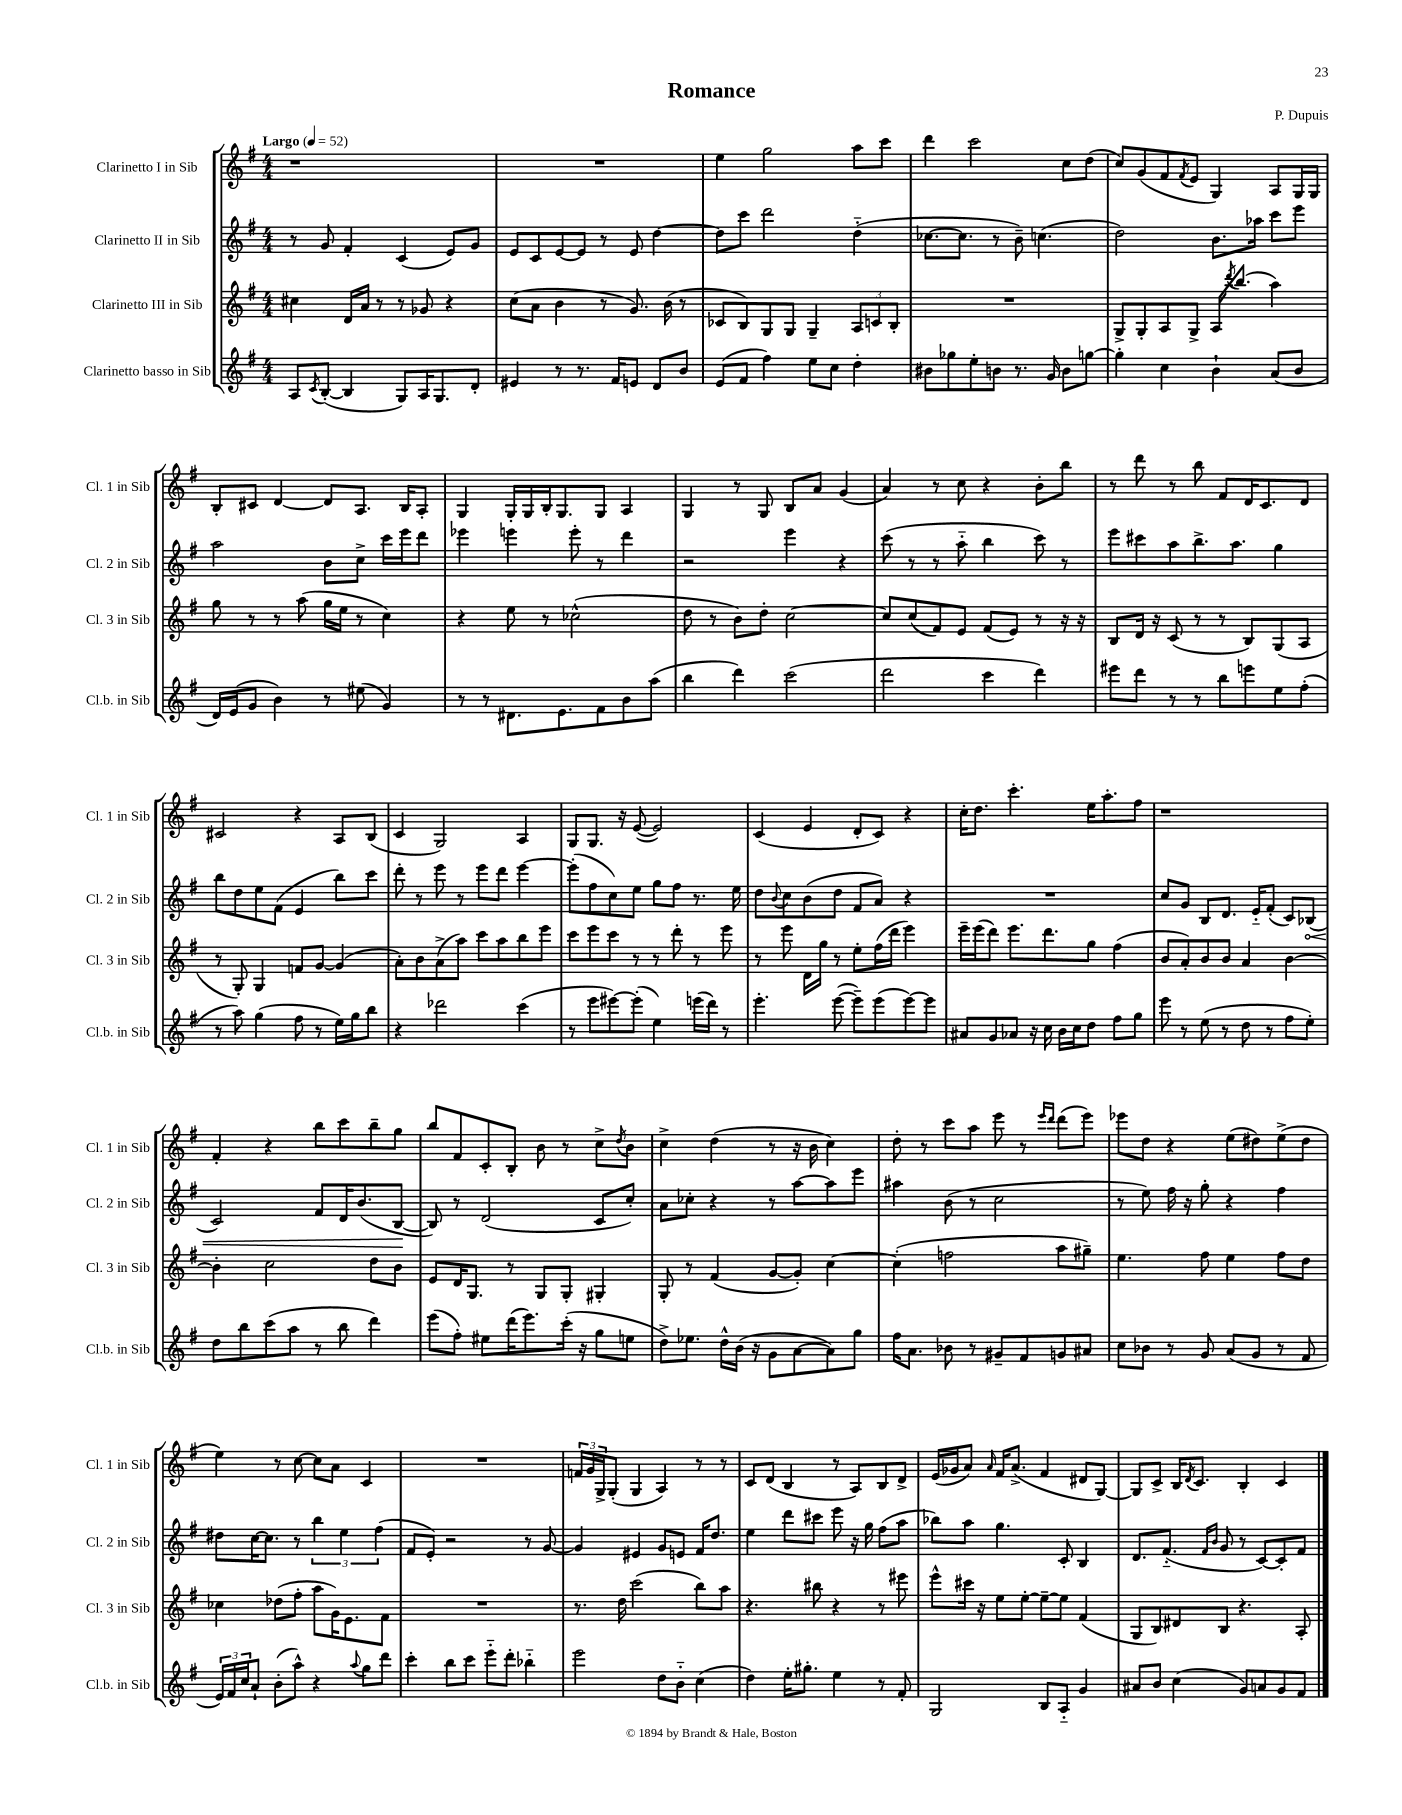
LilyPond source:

\header { title = "Romance" composer = "P. Dupuis" }
<<
\new StaffGroup <<
\new Staff = "s0" \with { instrumentName = "Clarinetto I in Sib" shortInstrumentName = "Cl. 1 in Sib" } {
    \clef treble \key g \major \numericTimeSignature \time 4/4 \tempo "Largo" 4 = 52
    r1 |
    R1 |
    e''4 g''2 a''8 c'''8 |
    d'''4 c'''2 c''8 d''8( |
    c''8) g'8( fis'8 \acciaccatura { fis'8 } e'8 g4) a8 g16 g16 |
    b8-. cis'8 d'4~ d'8 a8. b16 a8-. |
    g4 g16-. g16 b16-. g8. g8 a4 |
    g4 r8 g8 b8 a'8 g'4( |
    a'4) r8 c''8 r4 b'8-. b''8 |
    r8 d'''8 r8 b''8 fis'8 d'16 c'8. d'8 |
    cis'2 r4 a8 b8( |
    c'4 g2) a4 |
    g8 g8. r16 e'8~( e'2) |
    c'4( e'4 d'8-. c'8) r4 |
    c''16-. d''8. c'''4.-. e''16 a''8.-. fis''8 |
    r1 |
    fis'4-. r4 b''8 c'''8 b''8-- g''8 |
    b''8 fis'8 c'8-. b8-. b'8 r8 c''8-> \acciaccatura { d''8 } b'8 |
    c''4-> d''4( r8 r16 b'16 c''4) |
    d''8-. r8 c'''8 a''8 e'''8 r8 \grace { e'''16 d'''16 } d'''8( e'''8) |
    ees'''8 d''8 r4 e''8( dis''8) e''8->( dis''8 |
    e''4) r8 c''8~ c''8 a'8 c'4 |
    R1 |
    \tuplet 3/2 { f'16 g'16 g16-> } g8-.( g4 a4) r8 r8 |
    c'8 d'8( b4 r8 a8) b8 d'8-> |
    e'16( ges'16 a'8) \grace { a'16 } fis'16 a'8.->( fis'4 dis'8 g8~) |
    g8 c'8-> b16 \acciaccatura { d'8 } c'8. b4-. c'4 \bar "|." |
}
\new Staff = "s1" \with { instrumentName = "Clarinetto II in Sib" shortInstrumentName = "Cl. 2 in Sib" } {
    \clef treble \key g \major \numericTimeSignature \time 4/4
    r8 g'8 fis'4-. c'4( e'8) g'8 |
    e'8 c'8 e'8~ e'8 r8 e'8 d''4~ |
    d''8 c'''8 d'''2 d''4-_( |
    ces''8.~ ces''8. r8 b'8--) c''4.( |
    d''2) b'8. aes''16 c'''8 e'''8 |
    a''2 b'8 c''8-> c'''16 e'''16 d'''8 |
    ees'''4 e'''4 e'''8-. r8 d'''4 |
    r2 e'''4 r4 |
    c'''8( r8 r8 a''8-_ b''4 c'''8) r8 |
    e'''8 cis'''8 a''8 b''8.-> a''8. g''4 |
    b''8 d''8 e''8 fis'8( e'4 b''8) c'''8 |
    d'''8-. r8 e'''8 r8 e'''8 d'''8 e'''4~ |
    e'''8-.( fis''8 c''8) e''8 g''8 fis''8 r8. e''16 |
    d''8 \appoggiatura { b'8 } c''8 b'8( d''8 fis'8 a'8) r4 |
    R1 |
    c''8 g'8 b8 d'8. e'16-_ fis'8-.( c'8) \once \override Hairpin.circled-tip = ##t bes8\<( |
    c'2) fis'8 d'16 b'8.( b8~\! |
    b8) r8 d'2( c'8 c''8-.) |
    a'8 ces''8-. r4 r8 a''8~ a''8 e'''8 |
    ais''4 b'8( r8 c''2 |
    r8 e''8) fis''16 r16 g''8-. r4 fis''4 |
    dis''8 c''16~ c''8. r8 \tuplet 3/2 { b''4 e''4 fis''4( } |
    fis'8 e'8-.) r2 r8 g'8~ |
    g'4 eis'4 g'8 e'8 fis'16 d''8. |
    e''4 d'''8 cis'''8 e'''8 r16 g''16 fis''8( a''8 |
    bes''8) a''8 g''4. c'8-. b4 |
    d'8. fis'8.-_( \grace { fis'16 b'16 } g'8 r8 c'8~) c'8-. fis'8 \bar "|." |
}
\new Staff = "s2" \with { instrumentName = "Clarinetto III in Sib" shortInstrumentName = "Cl. 3 in Sib" } {
    \clef treble \key g \major \numericTimeSignature \time 4/4
    cis''4 d'16 a'16 r8 r8 ges'8 r4 |
    c''8( a'8 b'4 r8 g'8.) b'16( r8 |
    ces'8 b8) g8 g8 g4-- \tuplet 3/2 { a8 c'8 b8-. } |
    R1 |
    g8-> g8-. a8 g8-> a16 \acciaccatura { d'''8 } b''8.( a''4) |
    g''8 r8 r8 a''8( g''16 e''16 r8 c''4) |
    r4 e''8 r8 ces''2-^( |
    d''8 r8 b'8) d''8-. c''2~ |
    c''8 c''8( fis'8) e'8 fis'8( e'8) r8 r16 r16 |
    b8 d'16 r16 c'8( r8 r8 b8) g8( a8 |
    r8 g8-.) g4 f'8 g'8~ g'4( |
    a'8-.) b'8 a'8->( a''8) c'''8 a''8 b''8 e'''8 |
    c'''8 e'''8 c'''8 r8 r8 d'''8-. r8 e'''8 |
    r8 e'''8 d'16 g''16 r8 e''8-. fis''16( d'''16 e'''4) |
    e'''16-- e'''16( d'''8) e'''8. d'''8. g''8 fis''4( |
    b'8 a'8-.) b'8 b'8 a'4 b'4~ |
    b'4-. c''2 d''8 b'8 |
    e'8 d'16 g8. r8 g8 g8-. gis4-. |
    g8-. r8 fis'4( g'8~ g'8-.) c''4~ |
    c''4-.( f''2 a''8 gis''8--) |
    e''4. fis''8 e''4 fis''8 d''8 |
    ces''4 des''8( fis''8-. a''8 g'16) e'8. fis'8 |
    R1 |
    r8. d''16 c'''2( b''8) a''8 |
    r4. bis''8 r4 r8 eis'''8 |
    e'''8-^ cis'''16 r16 e''8 e''8~-. e''8~-- e''8 fis'4( |
    g8 b8) dis'8 b8 r4. a8-. \bar "|." |
}
\new Staff = "s3" \with { instrumentName = "Clarinetto basso in Sib" shortInstrumentName = "Cl.b. in Sib" } {
    \clef treble \key g \major \numericTimeSignature \time 4/4
    a8 \acciaccatura { c'8 } b8~-.( b4 g8) a16 g8. d'8-. |
    eis'4 r8 r8. fis'16 e'8 d'8 b'8 |
    e'8( fis'8 fis''4) e''8 c''8 d''4-. |
    bis'8 ges''8 e''8-. b'8 r8. g'16 b'8 g''8~ |
    g''4-. c''4 b'4-! a'8( b'8 |
    d'16) e'16( g'8 b'4) r8 eis''8( g'4) |
    r8 r8 dis'8. e'8. fis'8 b'8 a''8( |
    b''4 d'''4) c'''2( |
    d'''2 c'''4 d'''4) |
    eis'''8 d'''8 r8 r8 b''8 e'''8 e''8 fis''8-.( |
    r8 a''8) g''4( fis''8 r8 e''16) g''16 b''8 |
    r4 des'''2 c'''4( |
    r8 e'''8 eis'''8~) eis'''8-.( e''4) e'''16( d'''16) r8 |
    e'''4.-. e'''8~( e'''8--) e'''8( e'''8~) e'''8 |
    ais'8 g'8 aes'8 r16 c''16 b'16 c''16 d''8 fis''8 g''8 |
    e'''8 r8 e''8( r8 d''8 r8 fis''8 e''8-.) |
    d''8 b''8 c'''8( a''8 r8 b''8 d'''4) |
    e'''8( fis''8-.) eis''8 d'''16( e'''8.) c'''16-.( r16 g''8 e''8 |
    d''8->) ees''8. d''16-^ b'16( r16 g'8 a'8~ a'8) g''8 |
    fis''16 a'8. bes'8 r8 gis'8-- fis'8 g'8 ais'8 |
    c''8 bes'8 r8 g'8 a'8( g'8 r8 fis'8 |
    \tuplet 3/2 { e'16) fis'16 c''16 } a'8-! b'8-.( a''8-^) r4 \appoggiatura { a''8 } g''8 d'''8 |
    c'''4-. b''8 c'''8 e'''8-_ d'''8-. bes''4-_ |
    e'''2 d''8 b'8-_ c''4( |
    d''4) e''16-. gis''8.-. e''4 r8 fis'8-. |
    g2 b8 a8-_ g'4 |
    ais'8 b'8 c''4( g'8) a'8 g'8 fis'8 \bar "|." |
}
>>
>>
\layout { \context { \Score \remove "Bar_number_engraver" } }
